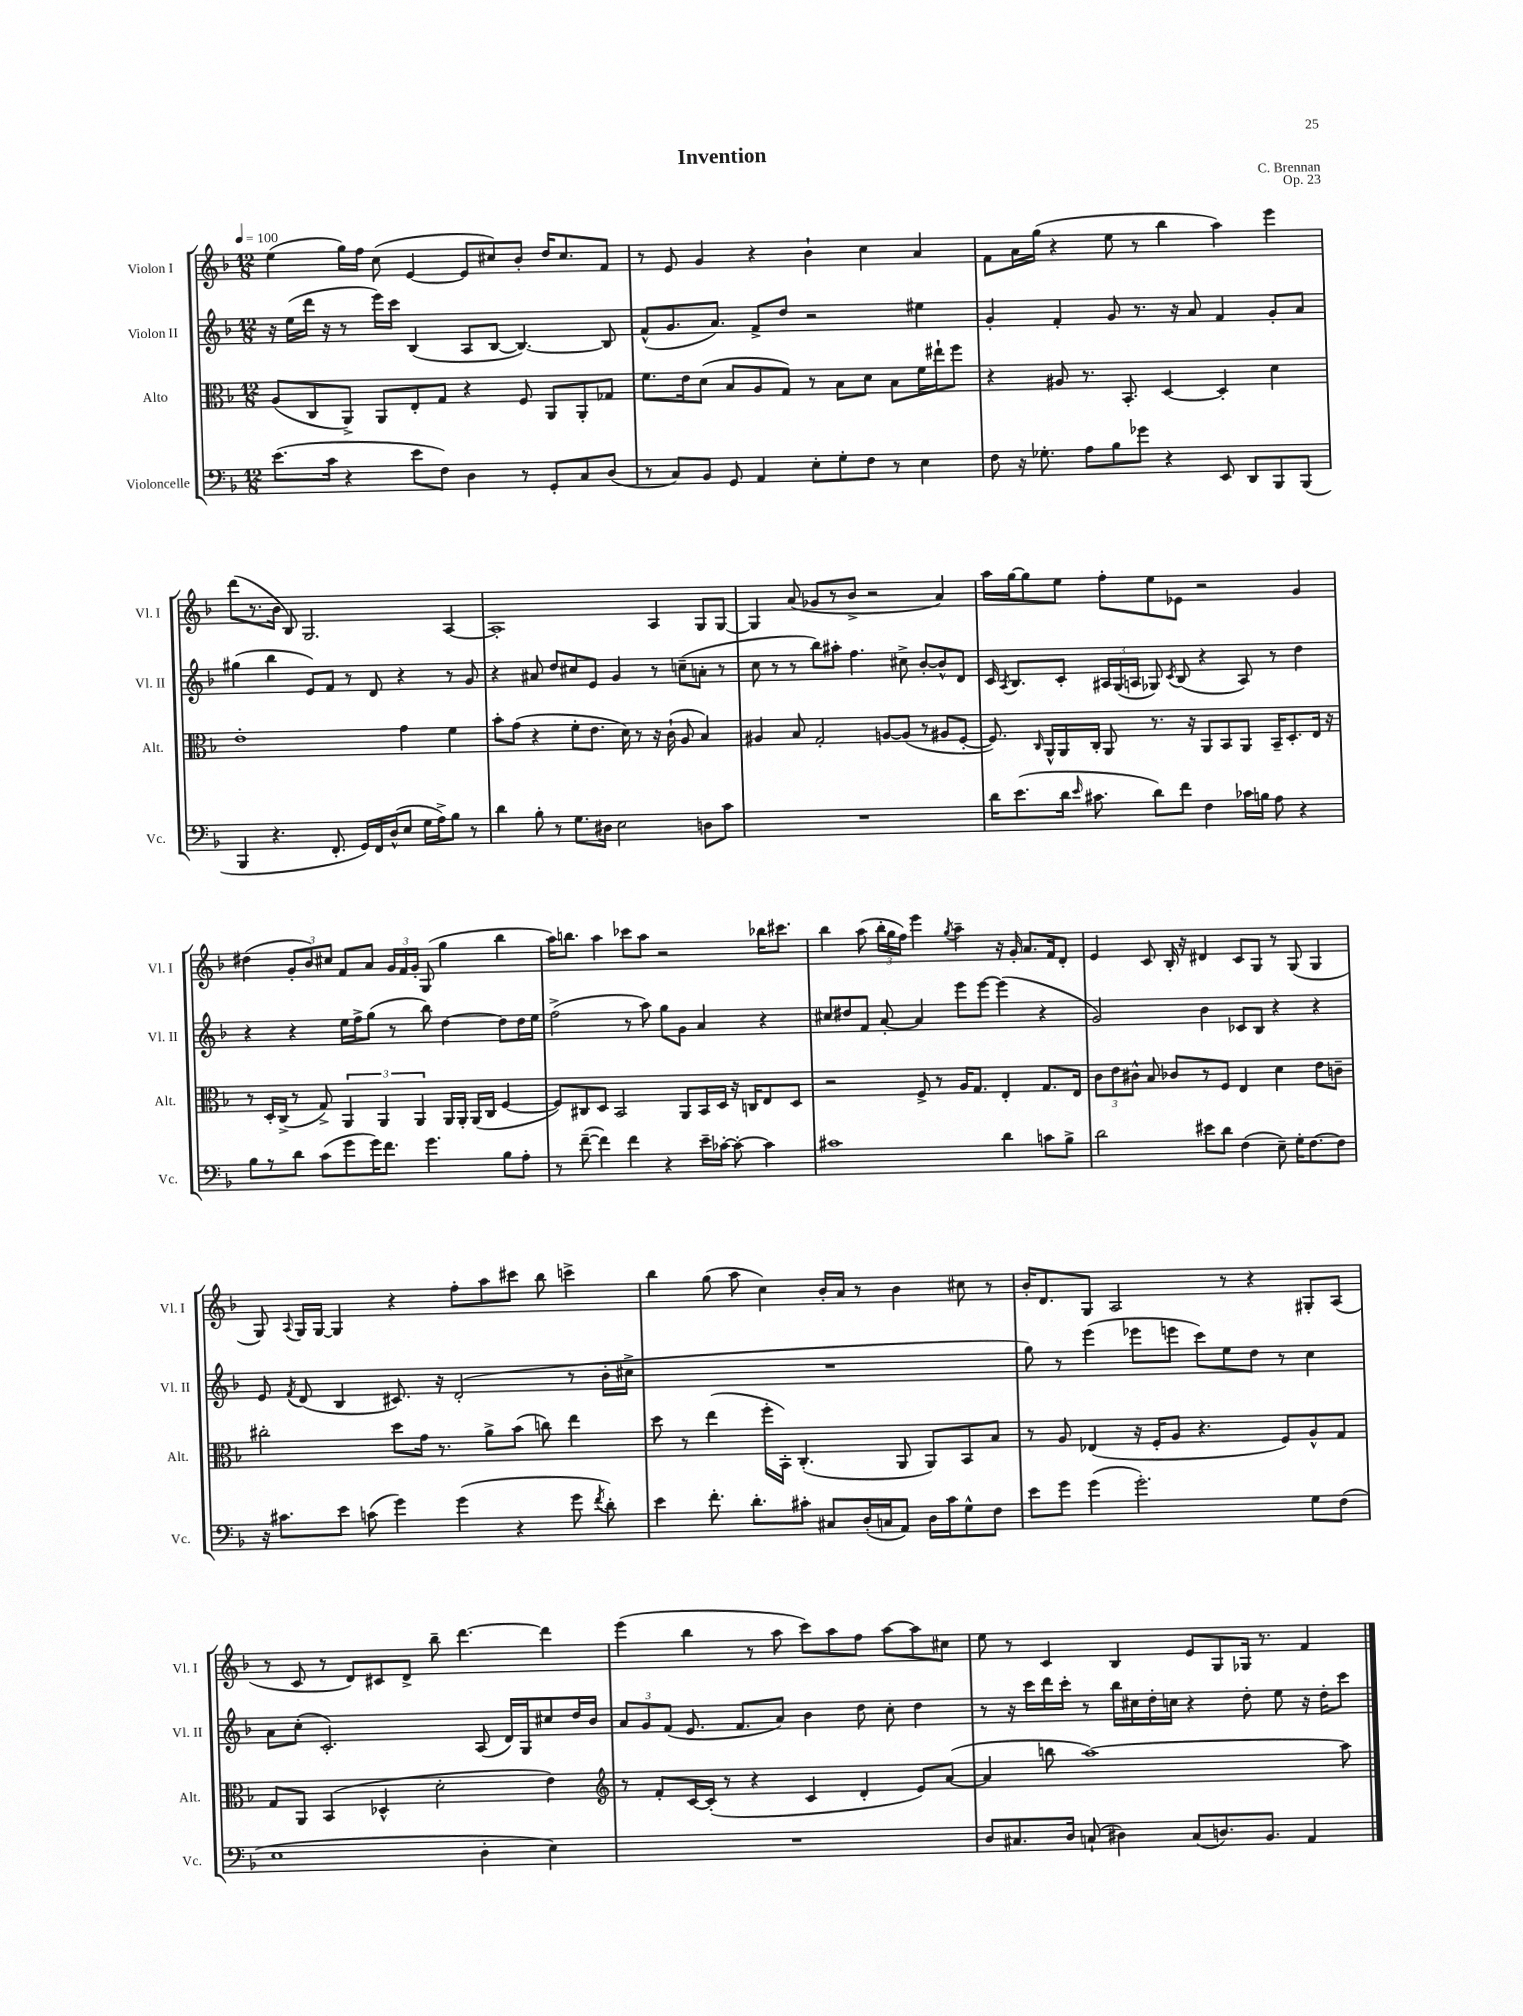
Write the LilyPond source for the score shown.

\header { title = "Invention" composer = "C. Brennan" opus = "Op. 23" }
<<
\new StaffGroup <<
\new Staff = "s0" \with { instrumentName = "Violon I" shortInstrumentName = "Vl. I" } {
    \clef treble \key f \major \numericTimeSignature \time 12/8 \tempo 4 = 100
    \autoBeamOff e''4( g''16[) f''16] c''8( e'4~ e'8[ cis''8) bes'8]-. d''16[ cis''8. f'8] |
    r8 e'8 g'4 r4 bes'4-! c''4 a'4 |
    f'8[ a'16 g''16]( r4 e''8 r8 bes''4 a''4) e'''4 |
    d'''8[( r8. bes'16] bes8) g2. a4~ |
    a1-. a4 g8[ g8]~ |
    g4 a'8( ges'8[ r8 bes'8]-> r2 a'4) |
    a''16[ g''16~ g''8 e''8] f''8[-. e''8 ees'8] r2 g'4 |
    dis''4( \tuplet 3/2 { g'8[-. bes'8) cis''8] } f'8[ a'8] \tuplet 3/2 { g'16[ f'16 g'16]-. } g8( g''4 bes''4 |
    a''16[) b''8.] a''4 ces'''8[ a''8] r2 bes''16[ cis'''8.] |
    bes''4 a''8( \tuplet 3/2 { bes''16[-. g''16 f''16]) } e'''4 \acciaccatura { g''8 } a''4-- r16 g'16-. a'8.[ f'16 d'8]-. |
    e'4 c'8 bes16-. r16 dis'4 c'8[ g8] r8 g8( g4 |
    g8) \appoggiatura { a8 } g16[ g16]~ g4 r4 f''8[-. a''8 cis'''8] bes''8 c'''4-> |
    bes''4 g''8( a''8 c''4) bes'16[-. a'16] r8 bes'4 cis''8 r8 |
    bes'16[-. d'8. g8] a2 r8 r4 gis8[-. a8]( |
    r8 c'8 r8 d'8[) cis'8 d'8]-> bes''8-- d'''4.~ d'''4 |
    e'''4( bes''4 r8 a''8 c'''8[) a''8 f''8] a''8[~ a''8 cis''8] |
    e''8 r8 c'4 bes4 e'8[ g8 ges16] r8. f'4 \bar "|." |
}
\new Staff = "s1" \with { instrumentName = "Violon II" shortInstrumentName = "Vl. II" } {
    \clef treble \key f \major \numericTimeSignature \time 12/8
    \autoBeamOff r16 e''16[( d'''16] r16 r8 e'''16[) c'''16] bes4( a8[ bes8]~ bes4.~) bes8 |
    f'8[-^( g'8. a'8.]) f'8[-> d''8] r2 eis''4 |
    g'4-. f'4-. g'8 r8. r16 a'8 f'4 g'8[-. a'8] |
    gis''4( bes''4 e'8[) f'8] r8 d'8 r4 r8 g'8 |
    r4 ais'8 d''8[ cis''8 e'8] g'4 r8 c''8[--( a'8]-. r8 |
    c''8 r8 r8 bes''8[) ais''8]-. f''4. cis''8-> bes'8[~-. bes'8-^ d'8] |
    c'16 \acciaccatura { a8 } bes8.[ c'8]-. \tuplet 3/2 { ais16[ g16( a16] } ges8) \acciaccatura { c'8 } bes8( r4 a8) r8 d''4 |
    r4 r4 e''16[ f''16-> g''8]( r8 bes''8) d''4~ d''8[ d''16 e''16] |
    f''2->( r8 a''8) g''8[ g'8] a'4 r4 |
    cis''8[ dis''8 f'8] a'8~-. a'4 e'''8[ e'''8]~ e'''4( r4 |
    g'2) bes'4 ces'8[ bes8] r4 r4 |
    e'8 \acciaccatura { f'8 } d'8( bes4 cis'8.) r16 d'2-.( r8 bes'16[-. cis''16]-> |
    R1. |
    g''8) r8 e'''4( ees'''8[ e'''8] c'''8[) e''8 d''8] r8 c''4 |
    a'8[ c''8]-.( c'2.-.) a8( d'16[) g16 cis''8 d''16 bes'16] |
    \tuplet 3/2 { a'8[ g'8 f'8]( } e'8. f'8.[ a'8]) bes'4 d''8 c''8-. d''4 |
    r8 r16 c'''16[ d'''16 c'''16]-. r8 bes''16[ cis''16 d''16-. c''16] r4 d''8-. e''8 r16 d''16[-. c'''8] \bar "|." |
}
\new Staff = "s2" \with { instrumentName = "Alto" shortInstrumentName = "Alt." } {
    \clef alto \key f \major \numericTimeSignature \time 12/8
    \autoBeamOff a8[( c8 a,8]->) a,8[ e8-. g8] r4 f8 a,8[ a,8-. ges8] |
    f'8.[ e'16 d'8]( bes8[ a8 g8]) r8 bes8[ d'8] bes8[ f'16 eis''16-! f''8] |
    r4 ais8 r8. bes,8.-. d4~ d4-. d'4 |
    e'1-. g'4 f'4 |
    bes'8[-. g'8]( r4 f'8[-. e'8.] d'16) r8 r16 c'16-!( a8 bes4) |
    ais4 bes8 g2-. a8[~ a8]( r8 ais8[ f8]~-. |
    f8.) \grace { c16 } a,16[-^ a,16 c16]-. a,8 r8. r16 a,8[ bes,8 a,8] bes,16[-- d8.-. e16] r16 |
    r8 d16[-. c16]->( r8 g8->) \tuplet 3/2 { a,4 a,4 a,4 } a,16[ a,16]-. a,16[( c16] f4~ |
    f8[) cis8 d8] bes,2 a,8[ bes,16 d16] r16 c16[ e8 d8] |
    r2 f8-> r8 a16[ g8.] e4-. g8.[ e16] |
    \tuplet 3/2 { c'8[ e'8 cis'8]-^ } bes8 ces'8[ r8 f8] e4 d'4 e'8[ c'8]-- |
    cis''2-. d''8[ g'16] r8. a'8[-> bes'8]( c''8) e''4 |
    d''8 r8 e''4( f''16[-. bes,16]-.) c4.-.( a,8 a,8[) bes,8 bes8] |
    r8 a8 ees4( r16 f16[-. a8] r4. f8[) a8-^ g8] |
    g8[ a,8] bes,4( des4-^ d'2-. e'4) |
    \clef treble r8 f'8[-. c'16~ c'16]-.( r8 r4 c'4 d'4-. e'8[) a'8]~( |
    a'4 b''8 a''1~) a''8 \bar "|." |
}
\new Staff = "s3" \with { instrumentName = "Violoncelle" shortInstrumentName = "Vc." } {
    \clef bass \key f \major \numericTimeSignature \time 12/8
    \autoBeamOff e'8.[( c'16] r4 e'8[ f8]) d4 r8 g,8[-. c8 d8]( |
    r8 c8[) bes,8] g,8 a,4 e8[-. g8-. f8] r8 e4 |
    f8 r16 ges8.-. a8[ bes8 ges'8] r4 e,8 d,8[ bes,,8 bes,,8]( |
    bes,,4 r4. f,8.-. g,16[) f,16 d16-^( e8] g16[ a16->) bes8] r8 |
    d'4 bes8-. r8 g8.[ dis16] e2 d8[ c'8] |
    R1. |
    d'16[ e'8.( d'16] \grace { e'16 } cis'8. d'8[) f'8] f4 ces'16[ b16] a8 r4 |
    bes8[ r8 d'8] c'8[( g'8 g'16) f'8.] g'4. bes8[ a8]-. |
    r8 f'8~--( f'4) f'4 r4 e'16[-- ces'16]~-. ces'8~-. ces'4 |
    cis'1 d'4 c'8[ bes8]-> |
    d'2 eis'8[ d'8] f4( e8--) g16[-. f8.~ f8] |
    r16 cis'8.[ e'8] c'8( g'4) g'4( r4 g'8 \acciaccatura { f'8 } d'8-.) |
    e'4 f'8.-. d'8.[-. cis'8]-. cis8[ d16-.( c16 a,8]) d16[ cis'16 g8-^ f8] |
    e'8[ g'8] g'4( g'2.-.) g8[ f8]( |
    e1 d4-. e4) |
    R1. |
    d8[ cis8. d16] c8-!( dis4) c8[( d8.) bes,8.] a,4 \bar "|." |
}
>>
>>
\layout { \context { \Score \remove "Bar_number_engraver" } }
